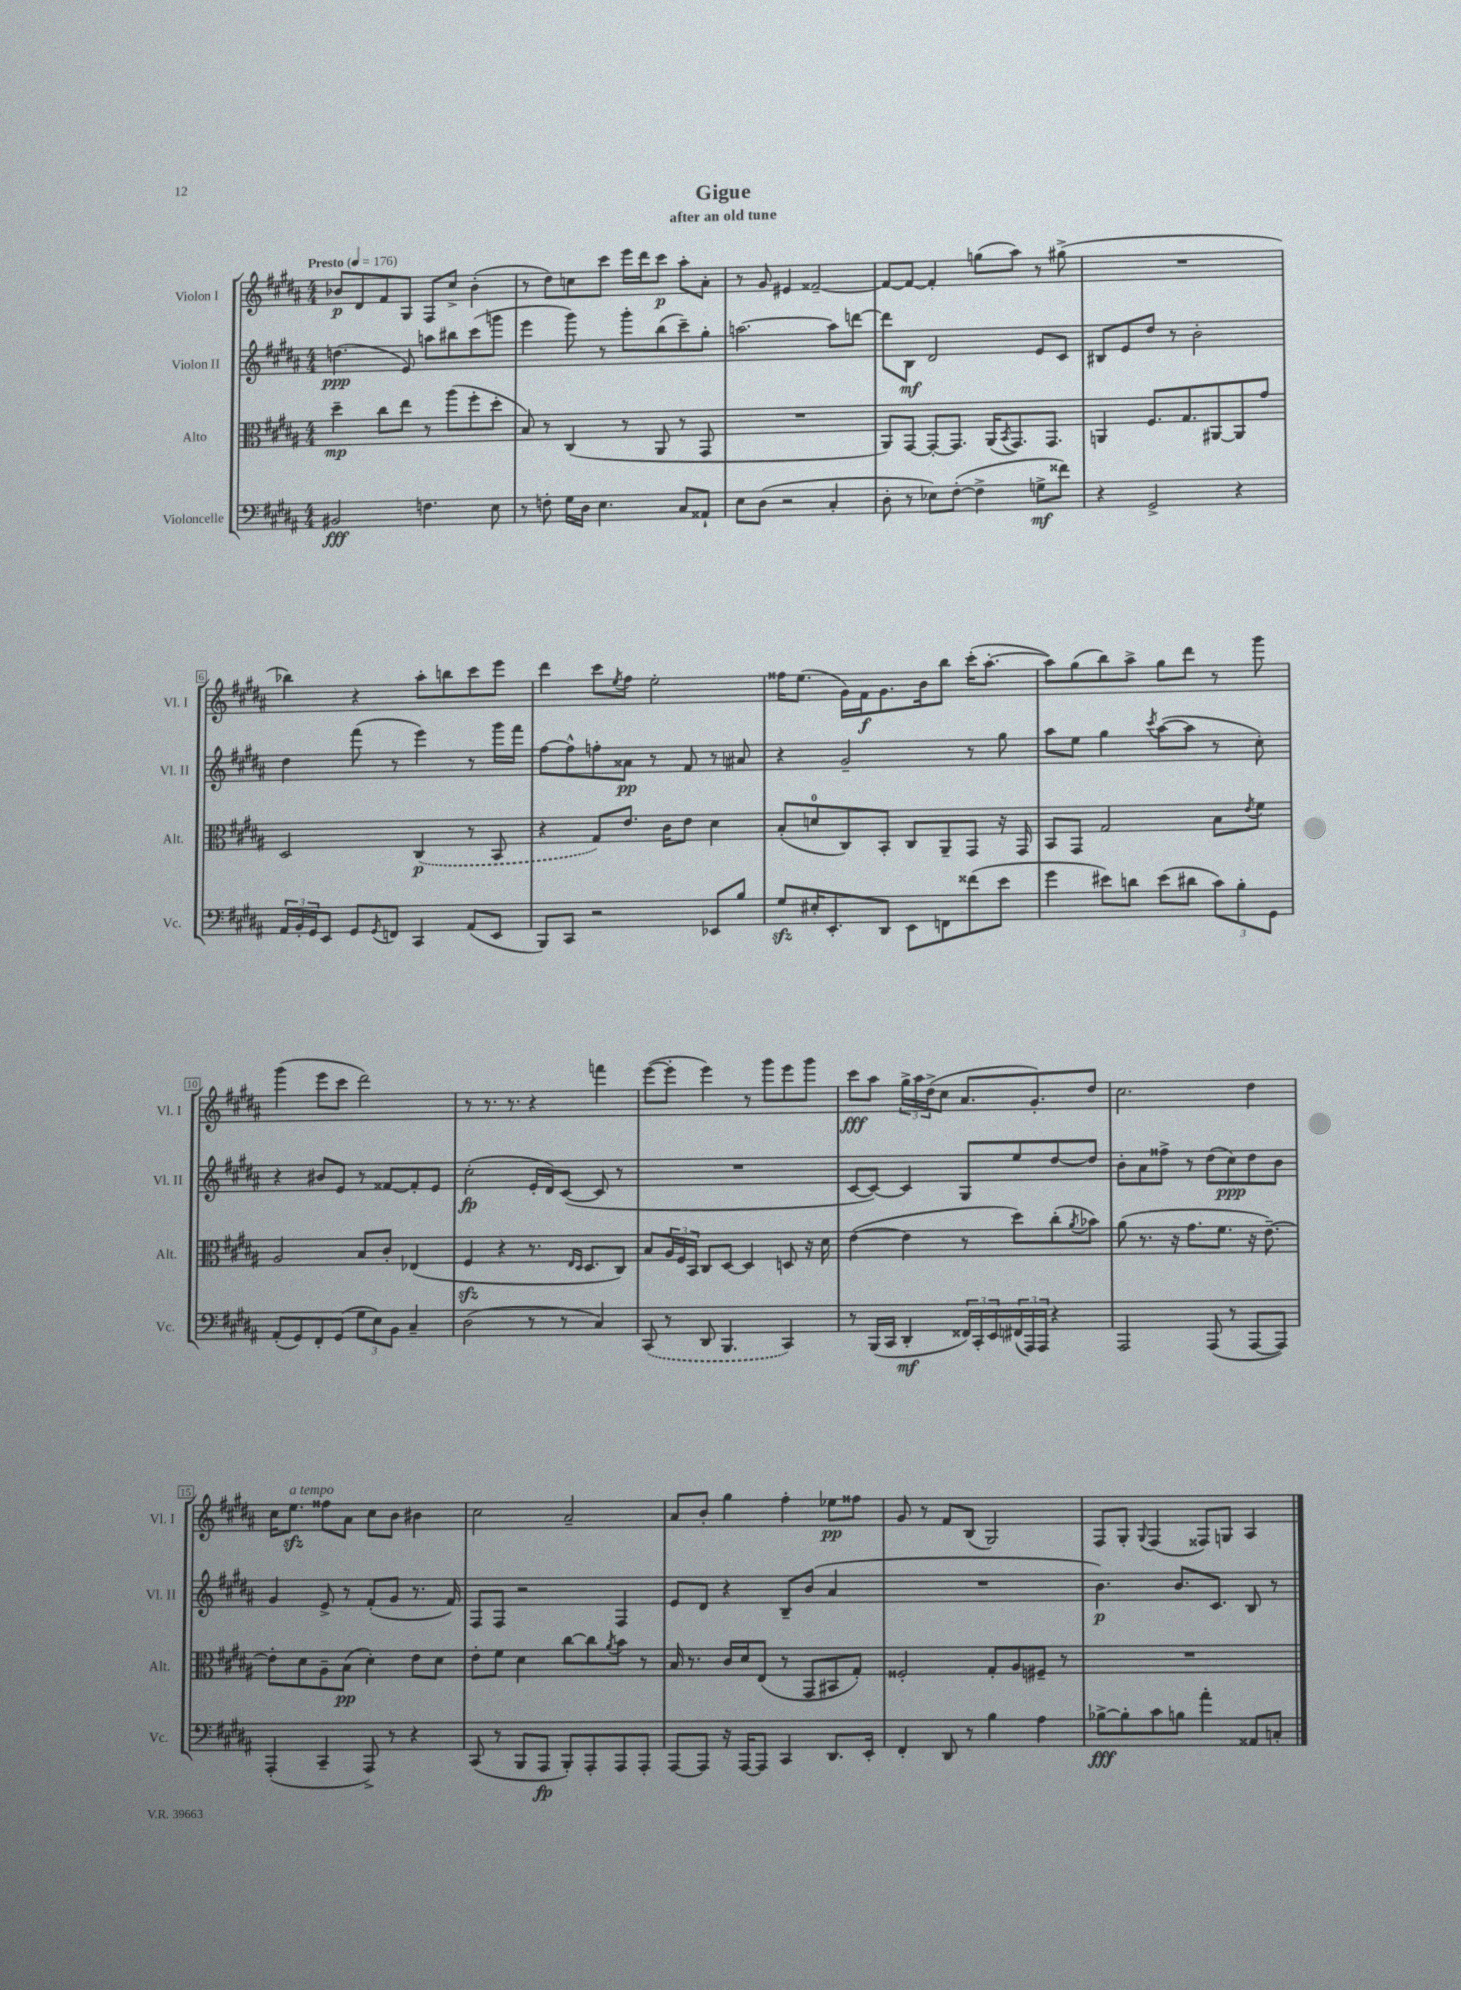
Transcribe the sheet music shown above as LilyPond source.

\header { title = "Gigue" subtitle = "after an old tune" }
<<
\new StaffGroup <<
\new Staff = "s0" \with { instrumentName = "Violon I" shortInstrumentName = "Vl. I" } {
    \clef treble \key b \major \numericTimeSignature \time 4/4 \tempo "Presto" 4 = 176
    bes'8\p dis'8 fis'8 gis8 fis8 cis''8-> bes'4-.( |
    r8 dis''8) c''8 cis'''8 e'''16 dis'''16 cis'''8\p ais''8-. ais'8-. |
    r8 gis'8 eis'4 fisis'2~-- |
    fisis'8~ fisis'8~ fisis'4-. g''8( ais''8) r8 gis''8->( |
    R1 |
    bes''4) r4 ais''8-. b''8 cis'''8 e'''8 |
    dis'''4 cis'''8 \acciaccatura { e''8 } fis''8 e''2-. |
    fisis''16 e''8.( gis'16) fis'16\f gis'8. b'16 b''8 cis'''16-.( ais''8.~-. |
    ais''8) gis''8( b''8) ais''8-> gis''8 dis'''8 r8 gis'''8 |
    gis'''4( e'''8 cis'''8 dis'''2) |
    r8 r8. r8. r4 f'''4 |
    e'''8~( e'''8-. e'''4) r8 gis'''8 e'''8 gis'''8 |
    cis'''8\fff ais''8 \tuplet 3/2 { gis''16-> ais''16 dis''16->( } cis''8 ais'8. gis'8.-.) dis''8 |
    cis''2. dis''4 |
    cis''16 e''8.\sfz^\markup { \italic "a tempo" } fisis''8 ais'8 cis''8 b'8 bis'4 |
    cis''2 ais'2-- |
    ais'8 b'8-. gis''4 fis''4-. ees''8\pp fisis''8 |
    gis'8 r8 fis'8 b8( gis2) |
    fis8 gis8-. \appoggiatura { gis8 } fis4( fisis8) g8 ais4 \bar "|." |
}
\new Staff = "s1" \with { instrumentName = "Violon II" shortInstrumentName = "Vl. II" } {
    \clef treble \key b \major \numericTimeSignature \time 4/4
    d''4.\ppp( e'8) a''8 bis''8 cis'''8( g'''8 |
    e'''4 gis'''8) r8 gis'''8-. b''8( cis'''8--) gis''8-. |
    a''2.~ a''8 d'''8~ |
    d'''8 b8\mf dis'2 e'8 cis'8 |
    bis8 e'8 dis''8 r8 b'2-. |
    dis''4 fis'''8( r8 e'''4) r8 gis'''16 fis'''16 |
    fis''8~ fis''8-^ f''8-. aisis'8\pp r8 fis'8 r8 ais'8 |
    r4 gis'2-- r8 gis''8 |
    ais''8 e''8 gis''4 \acciaccatura { cis'''8 } ais''8~( ais''8 r8 cis''8-.) |
    r4 bis'8 e'8 r8 fisis'8~ fisis'8-. e'8 |
    cis''2-.\fp( e'16-. dis'16) cis'8~( cis'8 r8 |
    R1 |
    cis'8~ cis'8~) cis'4 gis8 e''8 dis''8~ dis''8 |
    b'8-. ais'8 fisis''8-> r8 dis''8( cis''8\ppp) dis''8 b'8 |
    gis'4 e'8-> r8 fis'8-.( gis'8 r8. fis'16) |
    fis8 fis8 r2 fis4 |
    e'8 dis'8 r4 b8-- b'8( ais'4 |
    R1 |
    b'4.\p) b'8. cis'8. b8 r8 \bar "|." |
}
\new Staff = "s2" \with { instrumentName = "Alto" shortInstrumentName = "Alt." } {
    \clef alto \key b \major \numericTimeSignature \time 4/4
    dis''4--\mp cis''8 e''8 r8 ais''8( fis''8-. dis''8-. |
    b8) r8 cis4( r8 ais,8 r8 gis,8 |
    R1 |
    ais,8) gis,8~ gis,8~-. gis,8. ais,16( \acciaccatura { b,8 } gis,8.) gis,8. |
    a,4 fis8. gis8. ais,8~ ais,8 gis'8 |
    dis2 \once \slurDashed cis4\p( r8 b,8 |
    r4 gis8) e'8. cis'16 e'8 dis'4 |
    b8-.( d'8-0 cis8) b,8-. cis8 ais,8-- gis,8 r16 gis,16 |
    b,8 gis,8 gis2 b8 \acciaccatura { e'8 } fis'8 |
    ais2 b8 cis'8-. ees4( |
    fis4\sfz r4 r8. \grace { e16 dis16 } dis8. cis8) |
    b8 \tuplet 3/2 { ais16 fis16 b,16 } cis8 dis8~ dis4 d8 r16 dis'16 |
    e'4~( e'4 r8 dis''8) cis''8-.( \acciaccatura { ais'8 } bes'8) |
    ais'8( r8. r16 gis'8. fis'8. r16 e'8.~--) |
    e'8-. dis'8 ais8-- b8\pp( dis'4-.) e'8 dis'8 |
    e'8-. fis'8 dis'4 cis''8~ cis''8 \acciaccatura { ais'8 } b'8 r8 |
    b16 r8. cis'16 dis'16 e8( r8 gis,8 bis,8 gis8-.) |
    fisis2-. gis8-. ais8 fis8-- r8 |
    R1 \bar "|." |
}
\new Staff = "s3" \with { instrumentName = "Violoncelle" shortInstrumentName = "Vc." } {
    \clef bass \key b \major \numericTimeSignature \time 4/4
    bis,2\fff f4. e8 |
    r8 f8-. gis16 dis16 e4. cis8 aisis,8-! |
    e8 dis8( r2 cis4-. |
    dis8-. r8 ees8) fis8~-.( fis4-> g8->\mf fisis'8) |
    r4 gis,2-> r4 |
    \tuplet 3/2 { ais,16 b,16-. gis,16 } e,8 gis,8 \acciaccatura { gis,8 } f,8 cis,4 ais,8( e,8 |
    b,,8) cis,8 r2 ees,8 b8 |
    gis8\sfz eis16-. e,8.-. dis,8 e,8 f,8 fisis'8( e'8 |
    gis'4 eis'8) d'8 eis'8( dis'8 \tuplet 3/2 { cis'8) b8-. gis,8 } |
    ais,8-.( gis,8) fis,8-. gis,8( \tuplet 3/2 { gis8 e8) b,8 } cis4-- |
    dis2( r8 r8 cis4) |
    \once \slurDashed cis,8( r8 dis,8 b,,4. cis,4) |
    r8 b,,16( cis,16 dis,4-.\mf \tuplet 3/2 { fisis,16) cis,16-. e,16 } \tuplet 3/2 { fis,16( ais,,16) ais,,16 } r4 |
    ais,,2 ais,,8( r8 ais,,8~ ais,,8) |
    ais,,4-.( cis,4-- ais,,8->) r8 r4 |
    cis,8( r8 b,,8 ais,,8\fp b,,8-.) ais,,8-. ais,,8 ais,,8-. |
    ais,,8~ ais,,8 r16 ais,,16~ ais,,8 cis,4 dis,8. e,16-. |
    fis,4-. dis,8 r8 b4 ais4 |
    bes8~->\fff bes8-. cis'8 b8 ais'4-. aisis,8 c8-. \bar "|." |
}
>>
>>
\layout { \context { \Score \override BarNumber.stencil = #(make-stencil-boxer 0.1 0.3 ly:text-interface::print) } }
